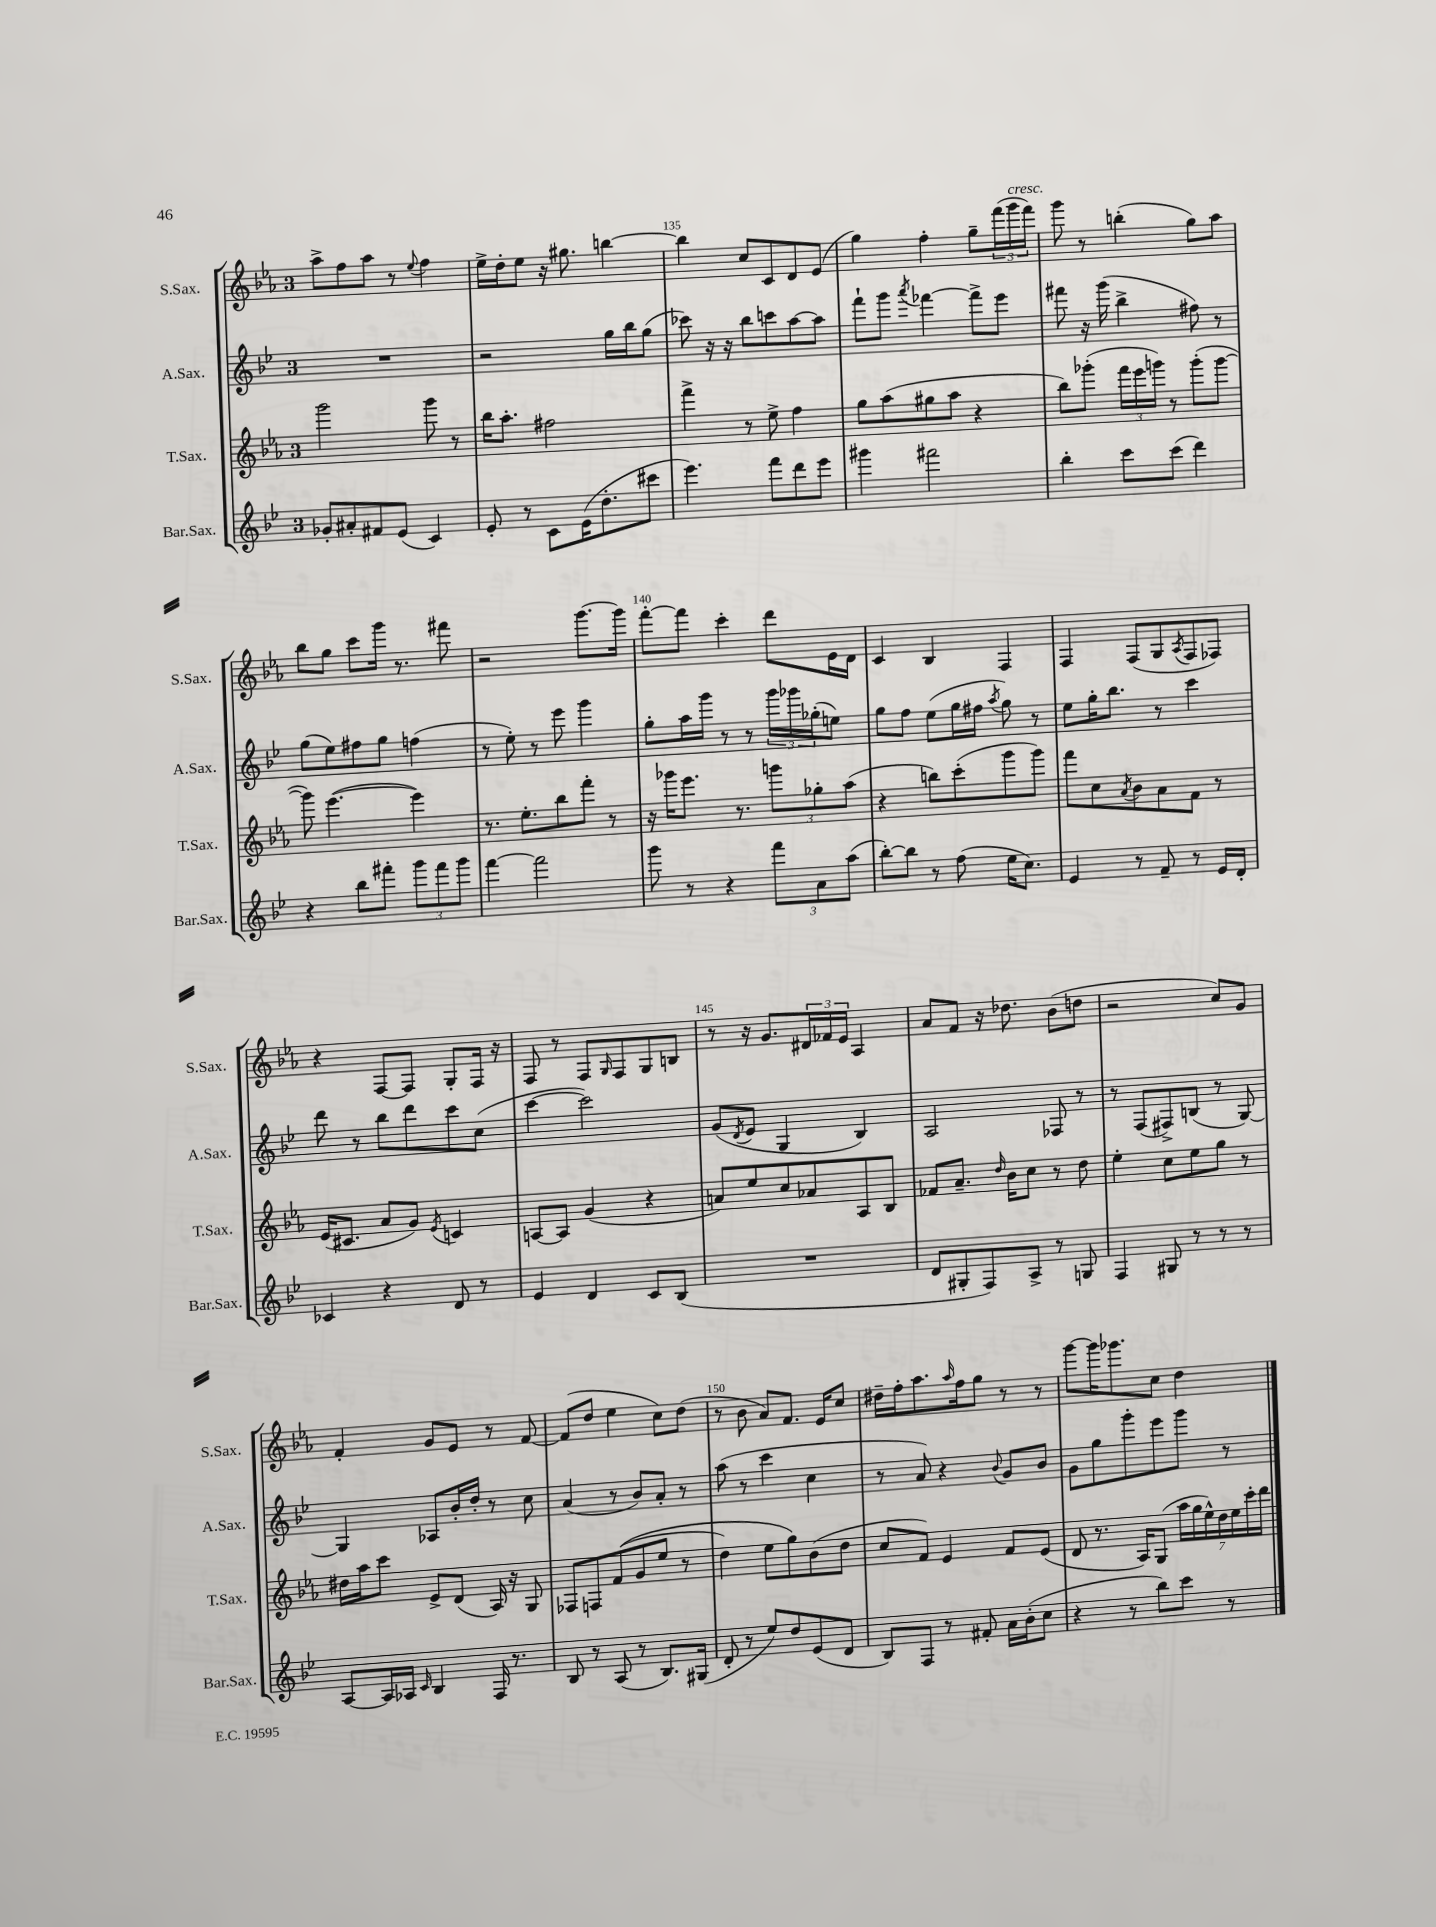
<<
\new StaffGroup <<
\new Staff = "s0" \with { instrumentName = "S.Sax." shortInstrumentName = "S.Sax." } {
    \clef treble \key ees \major \once \override Staff.TimeSignature.style = #'single-digit \time 3/4
    aes''8-> f''8 aes''8 r8 \appoggiatura { ees''8 } f''4 |
    ees''16-> d''16-. ees''8 r16 gis''8. b''4~ |
    b''4 c''8 c'8 d'8 ees'8( |
    g''4) f''4-. g''8-- \tuplet 3/2 { f'''16( g'''16^\markup { \italic "cresc." } f'''16) } |
    g'''8 r8 b''4-.( g''8) aes''8 |
    bes''8 g''8 c'''8 g'''16 r8. fis'''8 |
    r2 g'''8.~ g'''16 |
    f'''8~-. f'''8 c'''4-. d'''8 ees'16 d'16 |
    c'4 bes4 f4 |
    f4 f8( g8 \acciaccatura { aes8 } f8 fes8) |
    r4 f8~ f8 g8-. f16 r16 |
    f8 r8 f8 \grace { g16 } f8 g8 b8 |
    r8 r16 g'8. \tuplet 3/2 { dis'16 fes'16 ees'16 } aes4 |
    aes'8 f'8 r16 des''8. bes'8( d''8 |
    r2 c''8) g'8 |
    f'4-. g'8 ees'8 r8 f'8~ |
    f'8( d''8 ees''4 c''8) d''8( |
    r8 bes'8 aes'8) f'8. ees'16 c''8 |
    dis''16-- f''16-. aes''8. \grace { aes''16 } f''16 g''8 r8 r8 |
    g'''8~ g'''16 ges'''8. c''8 d''4 \bar "|." |
}
\new Staff = "s1" \with { instrumentName = "A.Sax." shortInstrumentName = "A.Sax." } {
    \clef treble \key bes \major \once \override Staff.TimeSignature.style = #'single-digit \time 3/4
    R2. |
    r2 g''16 bes''16 g''8( |
    ces'''8) r16 r16 bes''8 c'''8 a''8~ a''8 |
    f'''8-! g'''8 \acciaccatura { a'''8 } fes'''4~ fes'''8-> ees'''8 |
    fis'''8 r16 g'''16( bes''4-> fis''8) r8 |
    g''8( ees''8) fis''8 g''8 f''4( |
    r8 ees''8-.) r8 ees'''8 g'''4 |
    g''8-. a''16 g'''16 r8 r8 \tuplet 3/2 { g'''16 ges'''16 ges''16-.( } e''8) |
    g''8 f''8 ees''8( g''16 fis''16 \acciaccatura { a''8 } g''8) r8 |
    ees''8 g''16-. bes''8. r8 c'''4 |
    d'''8 r8 bes''8 d'''8 c'''8 c''8( |
    c'''4~ c'''2) |
    g'8( \acciaccatura { d'8 } ees'8 g4 bes4) |
    a2 fes8 r8 |
    r8 f8( fis8->) b8( r8 g8~) |
    g4 aes8 bes'16-. d''16-. r8 c''8 |
    a'4( r8 bes'8) a'8-. r8 |
    a''8( r8 c'''4 c''4 |
    r8 a'8) r4 \appoggiatura { bes'8 } g'8 bes'8 |
    g'8 g''8 g'''8-. ees'''8 g'''8 r8 \bar "|." |
}
\new Staff = "s2" \with { instrumentName = "T.Sax." shortInstrumentName = "T.Sax." } {
    \clef treble \key ees \major \once \override Staff.TimeSignature.style = #'single-digit \time 3/4
    g'''2 g'''8 r8 |
    bes''16 aes''8.-. fis''2 |
    f'''4-> r8 ees''8-> f''4 |
    g''8 aes''8( gis''8 aes''8 r4 |
    bes''8) ges'''8-.( \tuplet 3/2 { f'''16 ees'''16 g'''16) } r8 g'''8-.( g'''8~ |
    g'''8) ees'''4.~( ees'''4) |
    r8. ees''8.-. bes''8 f'''8-. r8 |
    r16 ges'''16 ees'''8. r8. \tuplet 3/2 { g'''8 ges''8-. aes''8( } |
    r4 b''8) c'''8-.( g'''8 g'''8) |
    f'''8 c''8 \acciaccatura { aes'8 } bes'8 aes'8 f'8 r8 |
    ees'16( cis'8. aes'8 g'8) \acciaccatura { ees'8 } c'4 |
    a8~ a8 g'4( r4 |
    a'8) ees''8 c''8 aes'8 aes8 bes8 |
    fes'8 aes'8.-- \grace { d''16 } bes'16 c''8 r8 d''8 |
    ees''4-. c''8 ees''8 g''8 r8 |
    dis''16 aes''16 c'''8 ees'8-> d'8( aes16) r16 g8 |
    fes8 f8 f'8(\( g'8 ees''8 r8 |
    d''4) ees''8 g''8\) bes'8( d''8 |
    c''8 f'8) ees'4 f'8 ees'8( |
    d'8 r8. aes16) g8( \tuplet 7/4 { aes''16 g''16 ees''16-^) d''16 ees''16 c'''16-. d'''16 } \bar "|." |
}
\new Staff = "s3" \with { instrumentName = "Bar.Sax." shortInstrumentName = "Bar.Sax." } {
    \clef treble \key bes \major \once \override Staff.TimeSignature.style = #'single-digit \time 3/4
    ges'8-. ais'8-. fis'8 ees'8( c'4) |
    ees'8-. r8 c'8 ees'16( d''8.-. cis'''8 |
    ees'''4.) f'''8 d'''8 ees'''8 |
    gis'''4 fis'''2 |
    bes''4-. c'''8 c'''8( d'''4) |
    r4 bes''8 fis'''8-. \tuplet 3/2 { g'''8 fis'''8 g'''8 } |
    f'''4~ f'''2 |
    g'''8 r8 r4 \tuplet 3/2 { f'''8 a'8 a''8( } |
    bes''8~-.) bes''8 r8 f''8( ees''16 c''8.) |
    ees'4 r8 f'8-- r8 ees'16 d'16-. |
    ces'4 r4 d'8 r8 |
    ees'4 d'4 c'8 bes8( |
    R2. |
    d'8 gis8-. f8) a8-> r8 g8 |
    f4 gis8 r8 r8 r8 |
    a8~ a16 aes16 \grace { c'16 } bes4 f16 r8. |
    bes8 r8 a8( r8 bes8.) gis16( |
    d'8-. r8 ees''8) d''8 ees'8( d'8 |
    bes8) f8 r8 fis'8-. a'16 bes'16-.( c''8 |
    r4 r8 bes''8) c'''8 r8 \bar "|." |
}
>>
>>
\layout { \context { \Score currentBarNumber = #133 \override BarNumber.break-visibility = ##(#f #t #t) barNumberVisibility = #(every-nth-bar-number-visible 5) } }
